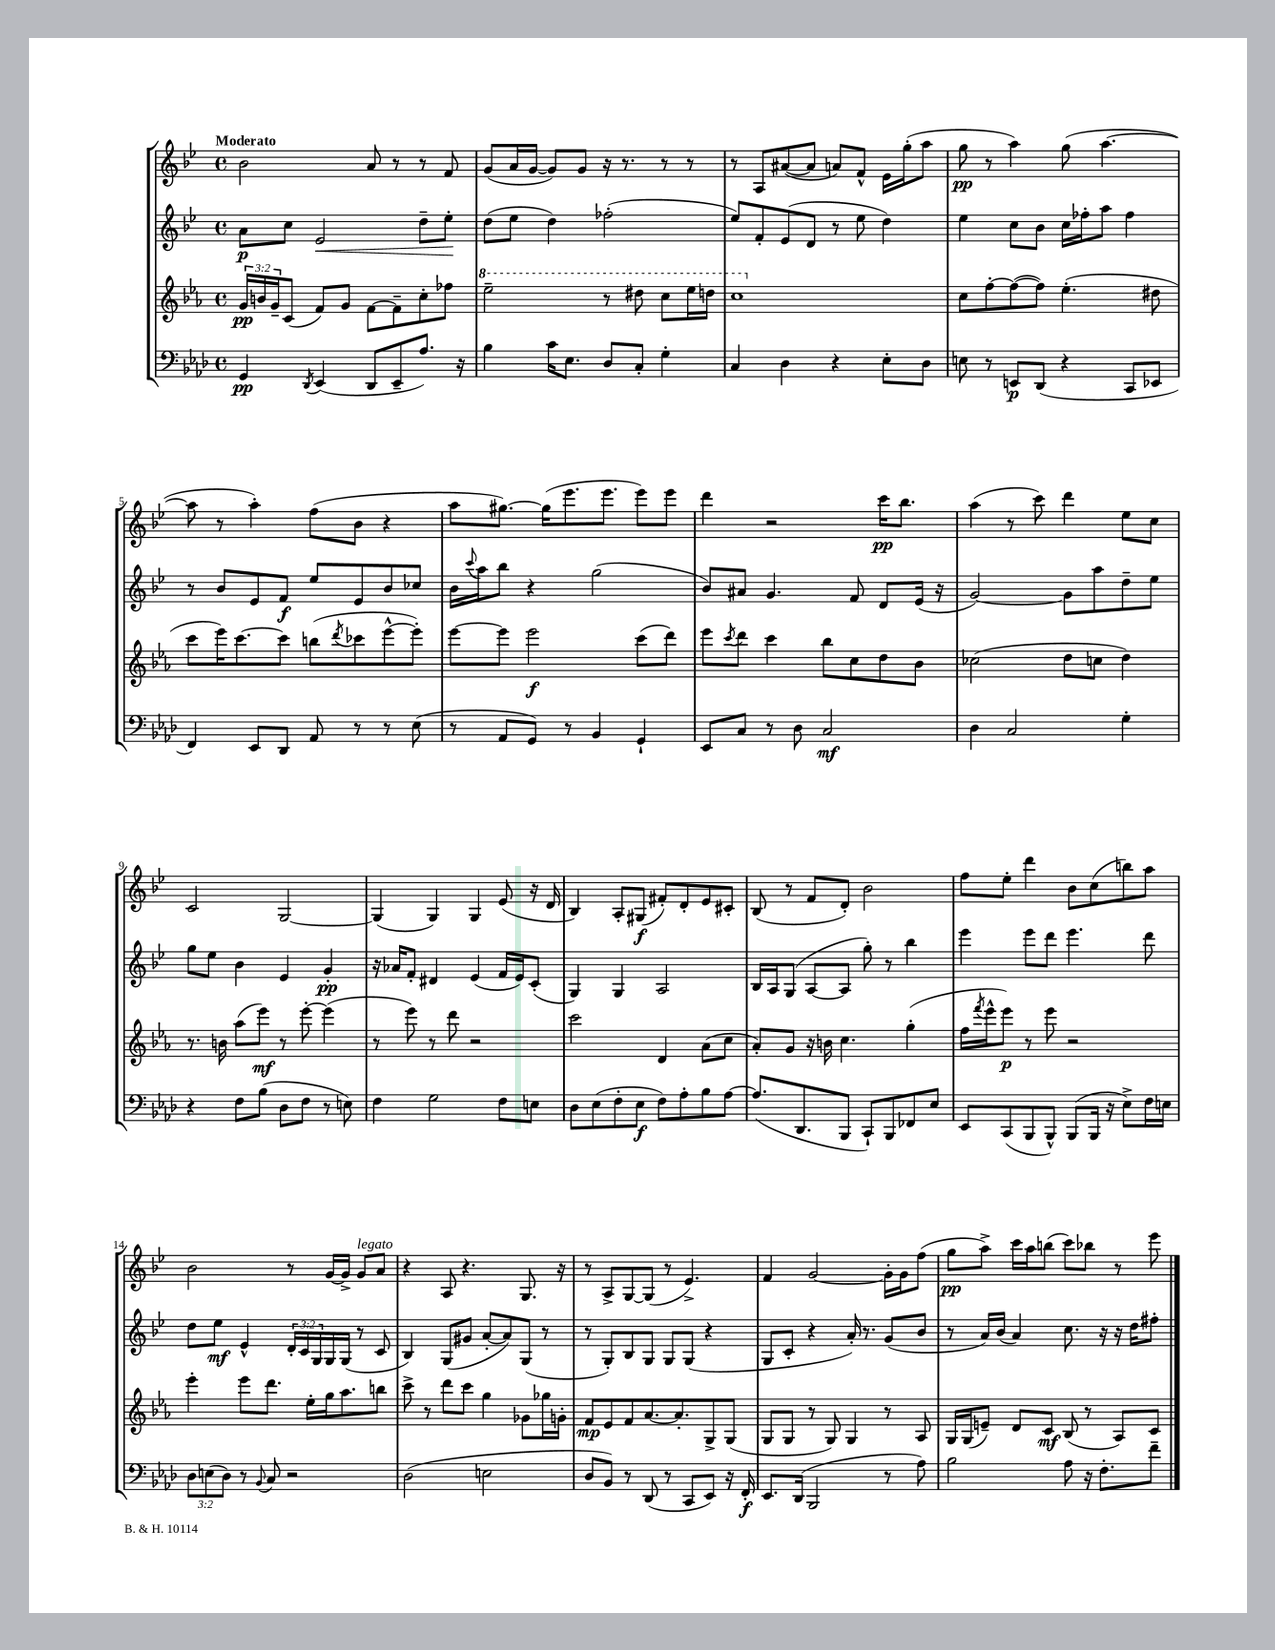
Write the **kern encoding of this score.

**kern	**kern	**kern	**kern
*staff4	*staff3	*staff2	*staff1
*clefF4	*clefG2	*clefG2	*clefG2
*k[b-e-a-d-]	*k[b-e-a-]	*k[b-e-]	*k[b-e-]
*M4/4	*M4/4	*M4/4	*M4/4
*met(c)	*met(c)	*met(c)	*met(c)
4GG	24g	8a	2b-
.	24b	.	.
.	24g~	.	.
.	(8c	8cc	.
8qDD-	.	.	.
(4EE-	8f)	2e-	.
.	8g	.	.
8DD-	[8f	.	8a
8EE-~	8f~]	.	8r
8.A-)	8cc'	8dd~	8r
.	8ff-	8ee-'	8f
16r	.	.	.
=	=	=	=
4B-	2eee-~	(8dd	(8g
.	.	8ee-	16a
.	.	.	[16g
16c	.	4dd)	8g])
8.E-	.	.	.
.	.	.	8g
8D-	8r	(2ff-'	16r
.	.	.	8.r
8C'	8ddd#	.	.
4G'	8ccc	.	8r
.	16eee-	.	8r
.	16ddd	.	.
=	=	=	=
4C	1ccc	8ee-)	8r
.	.	8f'	8A
4D-	.	(8e-	([8a#
.	.	8d	8a#]
4r	.	8r	8a)
.	.	8ee-	8f^^
8E-'	.	4dd)	16e-
.	.	.	(16gg'
8D-	.	.	8aa
=	=	=	=
8E	8cc	4ee-	8gg
8r	[8ff'	.	8r
8EE	(8ff_	8cc	4aa)
(8DD-	8ff])	8b-	.
4r	(4.ee-'	16cc	(8gg
.	.	16ff-'	.
.	.	8aa	[4.aa
8CC	.	4ff-	.
8EE-	8dd#	.	.
=	=	=	=
4FF)	8ccc	8r	8aa]
.	16eee-)	8b-	8r
.	[8.ccc	.	.
8EE-	.	8e-	4aa')
8DD-	8ccc]	8f	.
8AA-	(8bb	8ee-	(8ff
.	8qddd	.	.
8r	8ccc-	8e-	8b-
8r	[8eee-^^	8b-	4r
(8E-	8eee-'])	8cc-	.
=	=	=	=
8r	[8eee-	16b-	8aa
.	.	8qqccc	.
.	.	16aa	.
8AA-	8eee-]	8bb-	[8.gg#)
8GG)	2eee-	4r	.
.	.	.	(16gg#]
8r	.	.	8.eee-
4BB-	.	(2gg	.
.	.	.	8.eee-
4GG`	(8ccc	.	8eee-)
.	8ddd)	.	8eee-
=	=	=	=
8EE-	8eee-	8b-)	4ddd
.	8qccc	.	.
8C	8ddd	8a#	.
8r	4ccc	4.g	2r
8D-	.	.	.
2C	8bb-	.	.
.	8cc	8f	.
.	8dd	8d	16ccc
.	.	.	8.bb-
.	8b-	(16e-	.
.	.	16r	.
=	=	=	=
4D-	(2cc-	[2g)	(4aa
2C	.	.	8r
.	.	.	8ccc)
.	8dd	8g]	4ddd
.	8cc	8aa	.
4G'	4dd)	8dd~	8ee-
.	.	8ee-	8cc
=	=	=	=
4r	8.r	8gg	2c
.	.	8ee-	.
.	16b	.	.
8F	(8aa-	4b-	.
(8B-	8eee-)	.	.
8D-	8r	4e-	[2G
8F	[8eee-'	.	.
8r	(4eee-]	4g'	.
8E)	.	.	.
=	=	=	=
4F	8r	16r	(4G]
.	.	16a-	.
.	8eee-)	8f'	.
2G	8r	4d#	4G)
.	8ddd	.	.
.	2r	(4e-	4G
8F	.	16f	(8e-
.	.	16e-)	.
8E	.	(8c'	16r
.	.	.	16d
=	=	=	=
8D-	2ccc	4G)	4B-)
(8E-	.	.	.
8F'	.	4G	8A'
8E-	.	.	(8G#
8F)	4d	2A	8f#')
8A-'	.	.	8d'
8B-	(8a-	.	8e-
[8A-	8cc	.	8c#'
=	=	=	=
(8.A-]	8a-')	16B-	(8B-
.	.	16A	.
.	8g	(8G	8r
8.DD-	.	.	.
.	16r	[8A	8f
.	16b	.	.
8BBB-	4.cc	8A]	8d')
8CC`)	.	8gg')	2b-
8BBB-	.	8r	.
8FF-	(4gg'	4bb-	.
8E-	.	.	.
=	=	=	=
8EE-	16ff	4eee-	8ff
.	8qfff	.	.
.	16eee-^^	.	.
(8CC	8eee-)	.	8ee-'
8BBB-	8r	8eee-	4ddd
8BBB-^^)	8eee-	8ddd	.
(8BBB-	2r	4.eee-	8b-
16BBB-	.	.	(8cc
16r	.	.	.
8E-^)	.	.	8bb)
16F	.	8ddd	8aa
16E	.	.	.
=	=	=	=
12D-	4eee-'	8dd	2b-
(12E	.	.	.
.	.	8ee-	.
12D-)	.	.	.
8r	8eee-	4e-^^	.
8qqBB-	.	.	.
8C	8.ddd	.	.
2r	.	24d'	8r
.	.	24c	.
.	16ee-'	.	.
.	.	24G	.
.	16gg	16G	[16g
.	8.aa-	(16G	16g^]
.	.	8r	8g
.	8bb	8c	8a
=	=	=	=
(2D-	8ccc^	4B-)	4r
.	8r	.	.
.	8ddd	(8G	8A
.	8ccc	8g#	4.r
2E	4gg	[8a'	.
.	.	8a])	.
.	8g-	(8G	8.G
.	16gg-	8r	.
.	16g'	.	16r
=	=	=	=
8D-	8f	8r	8r
8BB-)	8e-	8G')	8A^
8r	8f	8B-	[8G
(8DD-	[8.a-	8G	(8G]
8r	.	8G	8r
.	8.a-']	.	.
8CC	.	(8G	4.e-^)
8EE-)	8G^	4r	.
16r	(8G	.	.
16FF'	.	.	.
=	=	=	=
8.EE-	8G	8G	4f
.	8G	8c'	.
(16DD-	.	.	.
2BBB-	8r	4r	[2g
.	8G)	.	.
.	4G	16a')	.
.	.	8.r	.
8r	8r	(8g	16g']
.	.	.	16g
8A-)	8A-	8b-	(8ff
=	=	=	=
2B-	16G	8r	8gg
.	(16G	.	.
.	8e~)	16a)	8aa^)
.	.	(16b-	.
.	8d	4a)	16ccc
.	.	.	16aa
.	8c	.	(8bb
8A-	(8B-	8.cc	8ccc)
16r	8r	.	8bb-
8.F'	.	16r	.
.	8A-)	16r	8r
.	.	16dd	.
8f~	8c	8ff#'	8eee-
==	==	==	==
*-	*-	*-	*-
